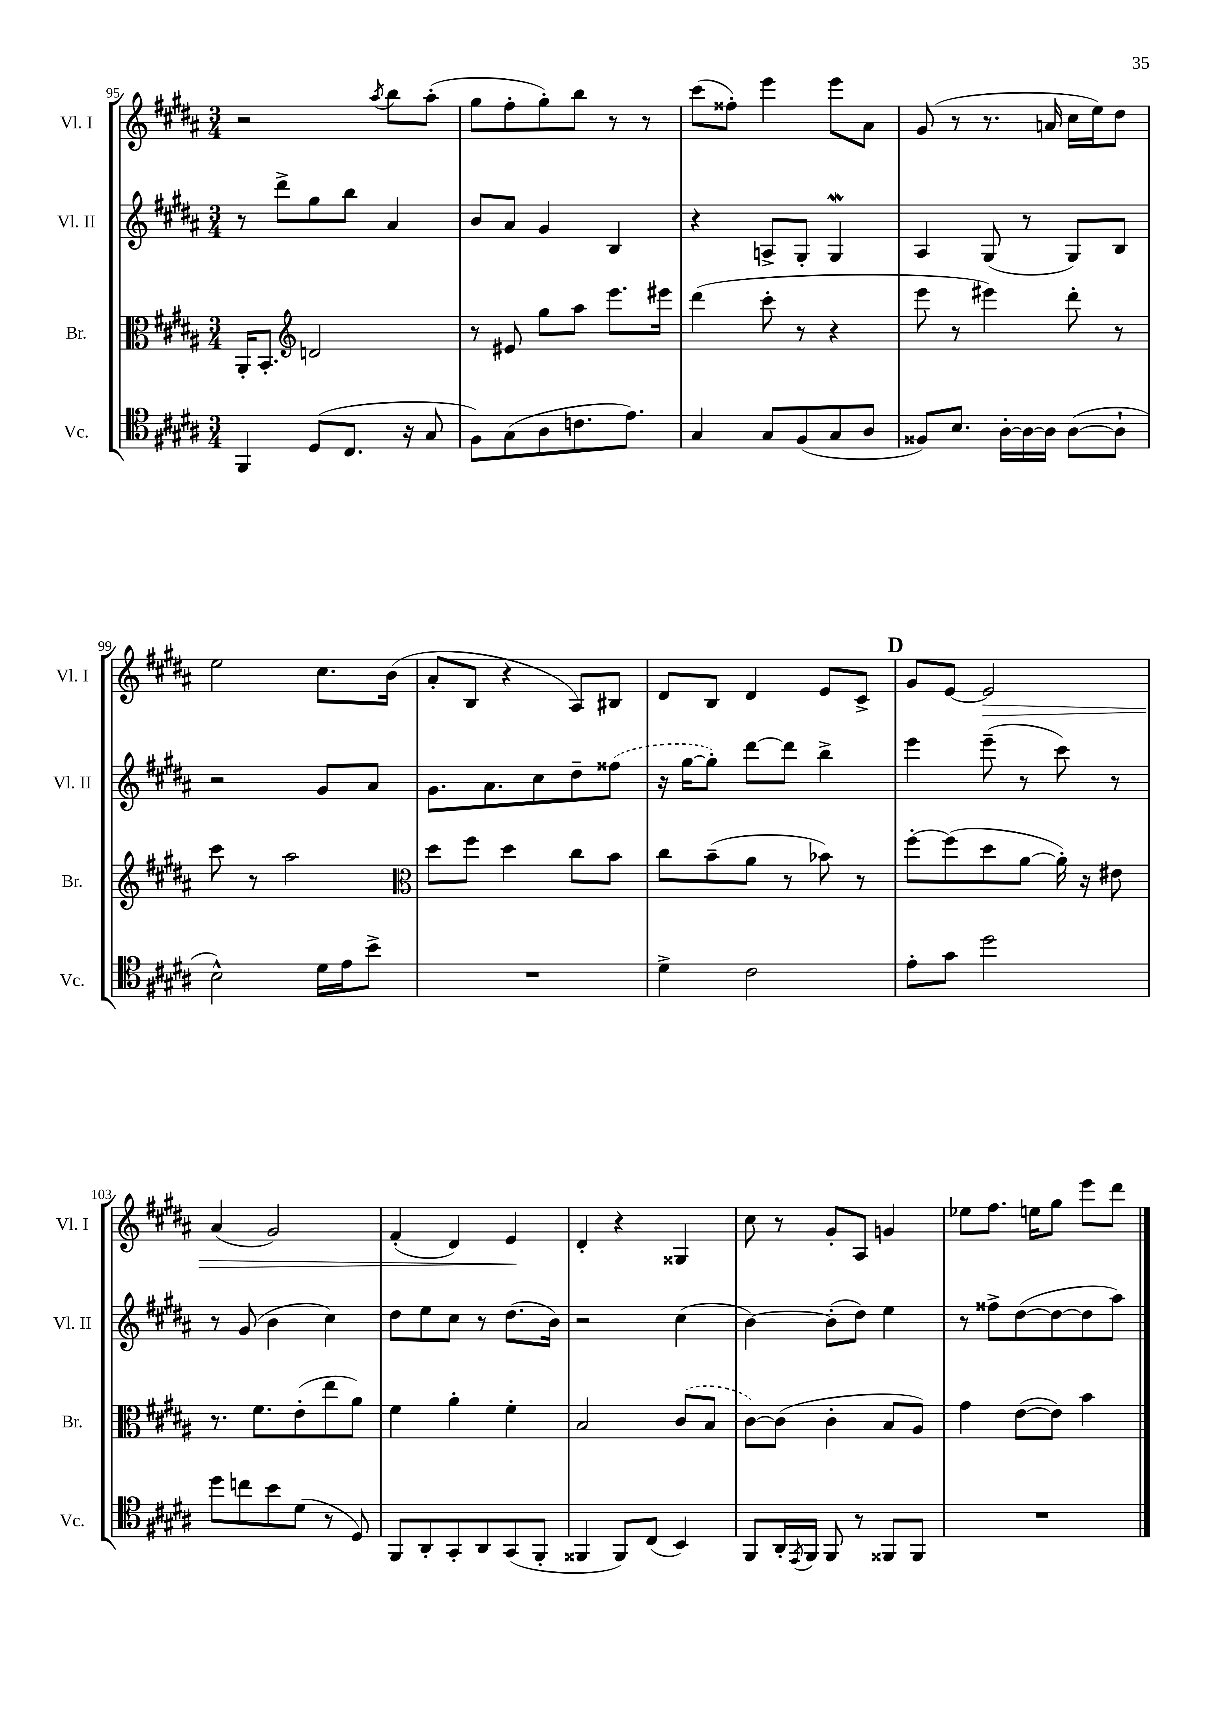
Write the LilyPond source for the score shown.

<<
\new StaffGroup <<
\new Staff = "s0" \with { instrumentName = "Vl. I" shortInstrumentName = "Vl. I" } {
    \clef treble \key b \major \numericTimeSignature \time 3/4
    r2 \acciaccatura { ais''8 } b''8 ais''8-.( |
    gis''8 fis''8-. gis''8-.) b''8 r8 r8 |
    cis'''8( fisis''8-.) e'''4 e'''8 ais'8 |
    gis'8( r8 r8. a'16 cis''16 e''16) dis''8 |
    e''2 cis''8. b'16( |
    ais'8-. b8 r4 ais8) bis8 |
    dis'8 b8 dis'4 e'8 cis'8-> |
    \mark \markup { \bold "D" } gis'8 e'8~ e'2\> |
    ais'4( gis'2) |
    fis'4-.( dis'4) e'4\! |
    dis'4-. r4 gisis4 |
    cis''8 r8 gis'8-. ais8 g'4 |
    ees''8 fis''8. e''16 gis''8 e'''8 dis'''8 \bar "|." |
}
\new Staff = "s1" \with { instrumentName = "Vl. II" shortInstrumentName = "Vl. II" } {
    \clef treble \key b \major \numericTimeSignature \time 3/4
    r8 dis'''8-> gis''8 b''8 ais'4 |
    b'8 ais'8 gis'4 b4 |
    r4 a8-> gis8-. gis4\mordent |
    ais4 gis8( r8 gis8) b8 |
    r2 gis'8 ais'8 |
    gis'8. ais'8. cis''8 dis''8-- \once \slurDashed fisis''8( |
    r16 gis''16~ gis''8-.) dis'''8~ dis'''8 b''4-> |
    \mark \markup { \bold "D" } e'''4 e'''8--( r8 cis'''8) r8 |
    r8 gis'8( b'4 cis''4) |
    dis''8 e''8 cis''8 r8 dis''8.( b'16) |
    r2 cis''4( |
    b'4~) b'8-.( dis''8) e''4 |
    r8 fisis''8-> dis''8~( dis''8~ dis''8 ais''8) \bar "|." |
}
\new Staff = "s2" \with { instrumentName = "Br." shortInstrumentName = "Br." } {
    \clef alto \key b \major \numericTimeSignature \time 3/4
    ais,16-. b,8.-. \clef treble d'2 |
    r8 eis'8 gis''8 ais''8 e'''8. eis'''16 |
    dis'''4( cis'''8-. r8 r4 |
    e'''8 r8 eis'''4) dis'''8-. r8 |
    cis'''8 r8 ais''2 |
    \clef alto dis''8 fis''8 dis''4 cis''8 b'8 |
    cis''8 b'8--( ais'8 r8 bes'8) r8 |
    \mark \markup { \bold "D" } fis''8~-. fis''8( dis''8 ais'8~ ais'16-.) r16 eis'8 |
    r8. fis'8. e'8-.( e''8 ais'8) |
    fis'4 ais'4-. fis'4-. |
    b2 \once \slurDashed cis'8( b8 |
    cis'8~) cis'8( cis'4-. b8 ais8) |
    gis'4 e'8~( e'8) b'4 \bar "|." |
}
\new Staff = "s3" \with { instrumentName = "Vc." shortInstrumentName = "Vc." } {
    \clef tenor \key b \major \numericTimeSignature \time 3/4
    fis,4 dis8( cis8. r16 gis8 |
    fis8) gis8( ais8 c'8. e'8.) |
    gis4 gis8 fis8( gis8 ais8 |
    fisis8) b8. ais16~-. ais16~ ais16 ais8~( ais8-! |
    b2-^) dis'16 e'16 b'8-> |
    R2. |
    dis'4-> cis'2 |
    \mark \markup { \bold "D" } e'8-. gis'8 dis''2 |
    dis''8 c''8 b'8 dis'8( r8 dis8) |
    fis,8 ais,8-. gis,8-. ais,8 gis,8( fis,8-. |
    fisis,4 fisis,8) cis8( b,4) |
    fis,8 ais,16-. \acciaccatura { e,8 } fis,16 fis,8 r8 fisis,8 fisis,8 |
    R2. \bar "|." |
}
>>
>>
\layout { \context { \Score currentBarNumber = #95 } }
